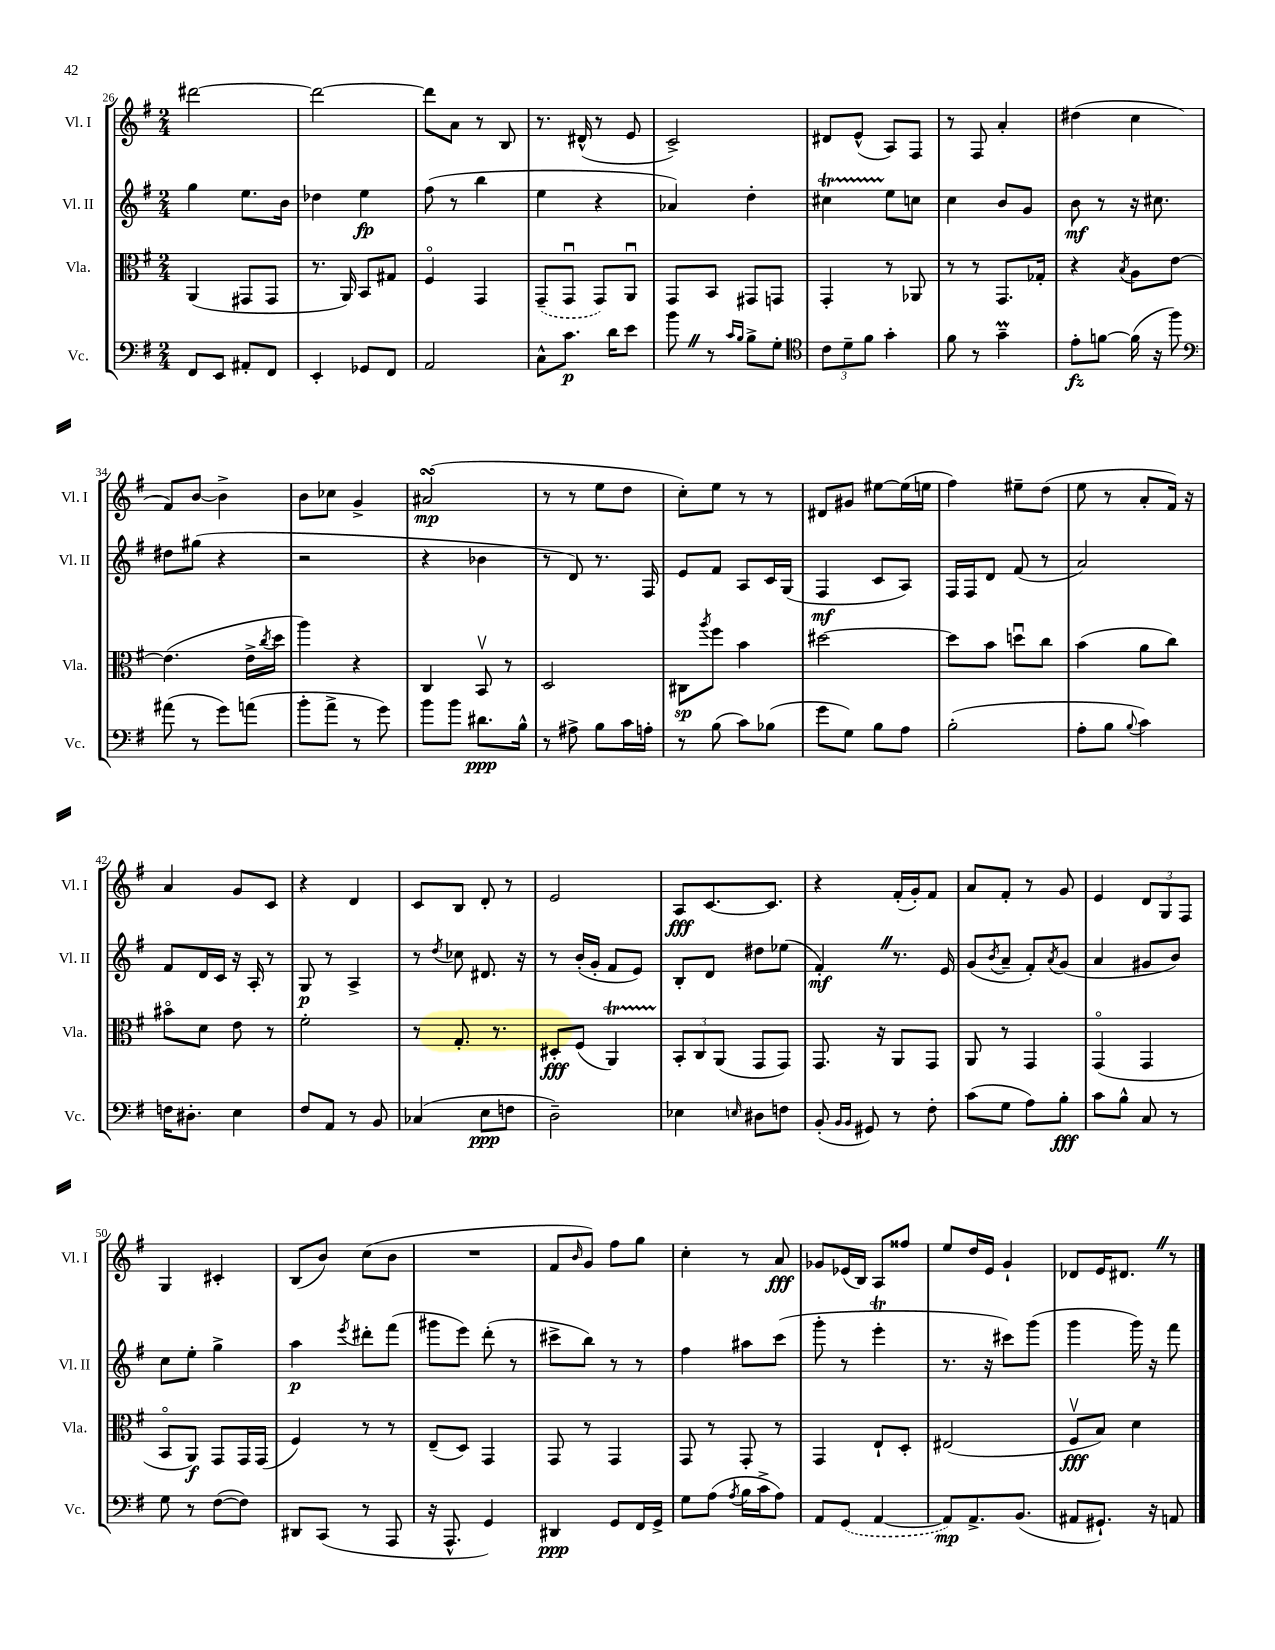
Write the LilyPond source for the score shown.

<<
\new StaffGroup <<
\new Staff = "s0" \with { instrumentName = "Vl. I" shortInstrumentName = "Vl. I" } {
    \clef treble \key g \major \numericTimeSignature \time 2/4
    dis'''2~ |
    dis'''2~ |
    dis'''8 a'8 r8 b8 |
    r8. dis'16-^( r8 e'8 |
    c'2->) |
    dis'8 e'8-^( a8) fis8 |
    r8 fis8 a'4-. |
    dis''4( c''4 |
    fis'8) b'8~ b'4-> |
    b'8 ces''8 g'4-> |
    ais'2\turn\mp( |
    r8 r8 e''8 d''8 |
    c''8-.) e''8 r8 r8 |
    dis'8 gis'8 eis''8~ eis''16( e''16 |
    fis''4) eis''8-- d''8( |
    e''8 r8 a'8-. fis'16) r16 |
    a'4 g'8 c'8 |
    r4 d'4 |
    c'8 b8 d'8-. r8 |
    e'2 |
    a8\fff c'8.~ c'8. |
    r4 fis'16-.( g'16-.) fis'8 |
    a'8 fis'8-. r8 g'8 |
    e'4 \tuplet 3/2 { d'8 g8 fis8 } |
    g4 cis'4-. |
    b8( b'8) c''8( b'8 |
    R2 |
    fis'8 \grace { b'16 } g'8) fis''8 g''8 |
    c''4-. r8 a'8\fff |
    ges'8 ees'16( b16) a8 fisis''8 |
    e''8 d''16 e'16 g'4-! |
    des'8 e'16 dis'8. \once \override BreathingSign.text = \markup { \musicglyph "scripts.caesura.straight" } \breathe r8 \bar "|." |
}
\new Staff = "s1" \with { instrumentName = "Vl. II" shortInstrumentName = "Vl. II" } {
    \clef treble \key g \major \numericTimeSignature \time 2/4
    g''4 e''8. b'16 |
    des''4 e''4\fp |
    fis''8( r8 b''4 |
    e''4 r4 |
    aes'4) d''4-. |
    cis''4\startTrillSpan e''8\stopTrillSpan c''8 |
    c''4 b'8 g'8 |
    b'8\mf r8 r16 cis''8. |
    dis''8 gis''8( r4 |
    r2 |
    r4 bes'4 |
    r8 d'8) r8. fis16 |
    e'8 fis'8 a8 c'16 g16( |
    fis4\mf c'8 a8) |
    fis16 fis16 d'8 fis'8( r8 |
    a'2) |
    fis'8 d'16 c'16 r16 a16-. r8 |
    g8\p r8 a4-> |
    r8 \acciaccatura { d''8 } ces''8 dis'8. r16 |
    r8 b'16-.( g'16-. fis'8 e'8) |
    b8-. d'8 dis''8 ees''8( |
    fis'4-.\mf) \once \override BreathingSign.text = \markup { \musicglyph "scripts.caesura.straight" } \breathe r8. e'16 |
    g'8( \acciaccatura { b'8 } a'8-- fis'8-.) \acciaccatura { a'8 } g'8( |
    a'4 gis'8 b'8) |
    c''8 e''8-. g''4-> |
    a''4\p \acciaccatura { e'''8 } dis'''8-. fis'''8( |
    gis'''8 e'''8) d'''8-.( r8 |
    cis'''8-> b''8) r8 r8 |
    fis''4 ais''8 c'''8( |
    g'''8-. r8 e'''4-.\trill |
    r8. r16 cis'''8) g'''8( |
    g'''4 g'''16) r16 fis'''8 \bar "|." |
}
\new Staff = "s2" \with { instrumentName = "Vla." shortInstrumentName = "Vla." } {
    \clef alto \key g \major \numericTimeSignature \time 2/4
    a,4( gis,8 gis,8 |
    r8. a,16) b,8 gis8 |
    fis4\flageolet g,4 |
    \once \slurDashed g,8--( g,8\downbow g,8) a,8\downbow |
    g,8 b,8 gis,8 g,8 |
    g,4-. r8 aes,8 |
    r8 r8 g,8. ges16-. |
    r4 \acciaccatura { b8 } a8 e'8~ |
    e'4.( e'16-> \acciaccatura { c''8 } d''16 |
    a''4) r4 |
    c4 b,8\upbow r8 |
    d2 |
    cis8\sp \acciaccatura { a''8 } fis''8 b'4 |
    dis''2~ |
    dis''8 b'8 d''8\downbow c''8 |
    b'4( a'8 c''8) |
    bis'8\flageolet d'8 e'8 r8 |
    fis'2-. |
    r8 g8.-. r8. |
    dis8-.\fff fis8( a,4\startTrillSpan) |
    \tuplet 3/2 { b,8-.\stopTrillSpan c8 a,8( } g,8 g,8) |
    g,8. r16 a,8 g,8 |
    a,8 r8 g,4 |
    g,4\flageolet( g,4 |
    b,8\flageolet a,8\f) g,8 g,16 g,16( |
    fis4) r8 r8 |
    e8--( d8) g,4 |
    g,8 r8 g,4 |
    g,8 r8 g,8-. r8 |
    g,4 e8-! d8-. |
    eis2( |
    fis8\upbow\fff b8) d'4 \bar "|." |
}
\new Staff = "s3" \with { instrumentName = "Vc." shortInstrumentName = "Vc." } {
    \clef bass \key g \major \numericTimeSignature \time 2/4
    fis,8 e,8 ais,8-. fis,8 |
    e,4-. ges,8 fis,8 |
    a,2 |
    c8-^ c'8.\p d'16 e'8 |
    b'8 \once \override BreathingSign.text = \markup { \musicglyph "scripts.caesura.straight" } \breathe r8 \grace { c'16 b16 } b8-> g8-. |
    \clef tenor \tuplet 3/2 { c'8 d'8-- fis'8 } g'4-. |
    fis'8 r8 g'4--\prall |
    e'8-.\fz f'8~ f'16( r16 fis''8) |
    \clef bass ais'8( r8 g'8) a'8( |
    b'8-. a'8-> r8 g'8) |
    b'8 b'8 dis'8.\ppp b16-^ |
    r8 ais8-> b8 c'16 a16-. |
    r8 b8( c'8) bes8( |
    g'8 g8) b8 a8 |
    b2-.( |
    a8-. b8 \appoggiatura { b8 } c'4) |
    f16 dis8.-. e4 |
    fis8 a,8 r8 b,8 |
    ces4( e8\ppp f8 |
    d2--) |
    ees4 \grace { e16 } dis8 f8 |
    b,8-.( \grace { b,16 b,16 } gis,8) r8 fis8-. |
    c'8( g8 a8) b8-.\fff |
    c'8 b8-^ c8 r8 |
    g8 r8 fis8~( fis8) |
    dis,8 c,8( r8 a,,8 |
    r16 a,,8.-^ g,4) |
    dis,4\ppp g,8 fis,16 g,16-> |
    g8 a8( \acciaccatura { a8 } b16 c'16-> a8) |
    a,8 \once \slurDashed g,8( a,4~ |
    a,8\mp) a,8.-> b,8.( |
    ais,8 gis,8.-!) r16 a,8 \bar "|." |
}
>>
>>
\layout { \context { \Score currentBarNumber = #26 } }
